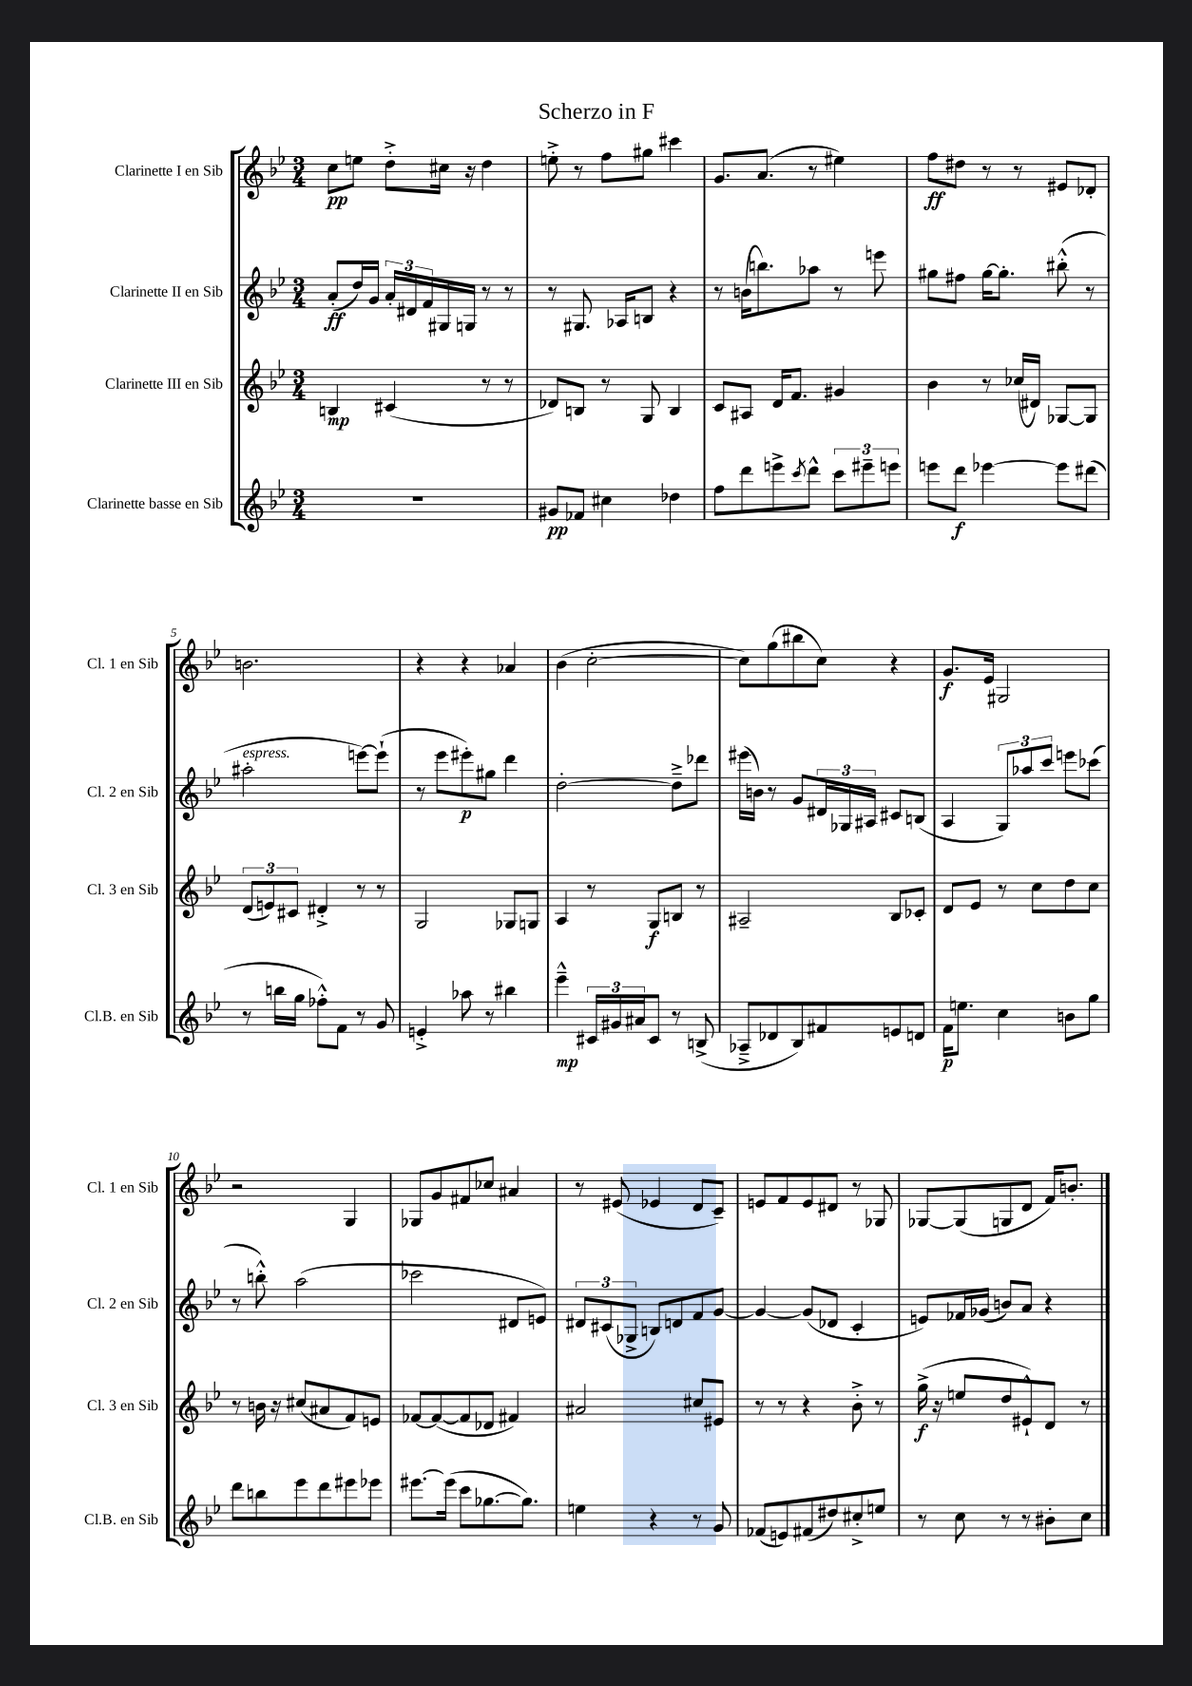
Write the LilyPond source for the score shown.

\header { title = "Scherzo in F" }
<<
\new StaffGroup <<
\new Staff = "s0" \with { instrumentName = "Clarinette I en Sib" shortInstrumentName = "Cl. 1 en Sib" } {
    \clef treble \key bes \major \numericTimeSignature \time 3/4
    c''8\pp e''8 d''8-.-> cis''16 r16 d''4 |
    e''8-.-> r8 f''8 gis''8 cis'''4 |
    g'8. a'8.( r8 eis''4) |
    f''8\ff dis''8 r8 r8 eis'8 des'8-. |
    b'2. |
    r4 r4 aes'4 |
    bes'4( c''2~-. |
    c''8) g''8( bis''8 c''8) r4 |
    g'8.\f ees'16 gis2 |
    r2 g4 |
    ges8 g'8 fis'8 ces''8 ais'4 |
    r8 eis'8( ees'4 d'8 c'8--) |
    e'8 f'8 e'8 dis'8 r8 ges8 |
    ges8~ ges8( g8 d'8 f'16) b'8.-. \bar "|." |
}
\new Staff = "s1" \with { instrumentName = "Clarinette II en Sib" shortInstrumentName = "Cl. 2 en Sib" } {
    \clef treble \key bes \major \numericTimeSignature \time 3/4
    a'8-.\ff( d''16) g'16 \tuplet 3/2 { a'16-. dis'16 f'16 } gis16 g16 r8 r8 |
    r8 gis8. aes16 b8 r4 |
    r8 b'16( b''8.) aes''8 r8 e'''8 |
    gis''8 fis''8 gis''16~ gis''8.-. bis''8-.-^( r8 |
    ais''2-.^\markup { \italic "espress." } e'''8~) e'''8-!( |
    r8 ees'''8 eis'''8-.\p) gis''8 d'''4 |
    d''2~-. d''8---> des'''8 |
    eis'''16( b'16) r8 g'8 \tuplet 3/2 { dis'16 ges16 ais16 } cis'8 b8( |
    a4 \tuplet 3/2 { g8) aes''8 c'''8 } e'''8 ces'''8( |
    r8 b''8-.-^) a''2( |
    ces'''2 dis'8 e'8) |
    \tuplet 3/2 { dis'8 cis'8( ges8-> } b8) d'8 f'8 g'8~ |
    g'4~ g'8( des'8 c'4-. |
    e'8) fes'16 ges'16( b'8) a'8 r4 \bar "|." |
}
\new Staff = "s2" \with { instrumentName = "Clarinette III en Sib" shortInstrumentName = "Cl. 3 en Sib" } {
    \clef treble \key bes \major \numericTimeSignature \time 3/4
    b4\mp cis'4( r8 r8 |
    des'8) b8 r8 g8 b4 |
    c'8 ais8 d'16 f'8. gis'4 |
    bes'4 r8 ces''16( dis'16) ges8~ ges8 |
    \tuplet 3/2 { d'8( e'8) cis'8 } dis'4-.-> r8 r8 |
    g2 ges8 g8 |
    a4 r8 g8\f b8 r8 |
    ais2-- bes8 ces'8-. |
    d'8 ees'8 r8 c''8 d''8 c''8 |
    r8 b'16 r16 cis''8( ais'8 f'8) e'8 |
    fes'8~ fes'8~( fes'8 des'8 fis'4) |
    ais'2 cis''8 eis'8 |
    r8 r8 r4 bes'8-.-> r8 |
    g''16->\f( r16 e''8 d''8 eis'8-!-^) d'8 r8 \bar "|." |
}
\new Staff = "s3" \with { instrumentName = "Clarinette basse en Sib" shortInstrumentName = "Cl.B. en Sib" } {
    \clef treble \key bes \major \numericTimeSignature \time 3/4
    R2. |
    gis'8\pp fes'8 cis''4 des''4 |
    f''8 d'''8 e'''8-> \acciaccatura { c'''8 } d'''8-^ \tuplet 3/2 { c'''8 eis'''8-- e'''8 } |
    e'''8 d'''8\f ees'''4~ ees'''8 dis'''8( |
    r8 b''16 g''16 fes''8-.-^) f'8 r8 g'8 |
    e'4-.-> aes''8 r8 bis''4 |
    ees'''4---^\mp \tuplet 3/2 { cis'16 gis'16 ais'16 } cis'8 r8 b8->( |
    aes8---> des'8 bes8) fis'8 e'8 d'8 |
    f'16\p e''8. c''4 b'8 g''8 |
    d'''8 b''8 ees'''8 d'''8 eis'''8 ees'''8 |
    eis'''8.~ eis'''16( c'''8 ges''8.~ ges''8.) |
    e''4 r4 r8 g'8 |
    fes'8( e'8) fis'8( dis''8) cis''8-.-> e''8 |
    r8 c''8 r8 r8 bis'8-. c''8 \bar "|." |
}
>>
>>
